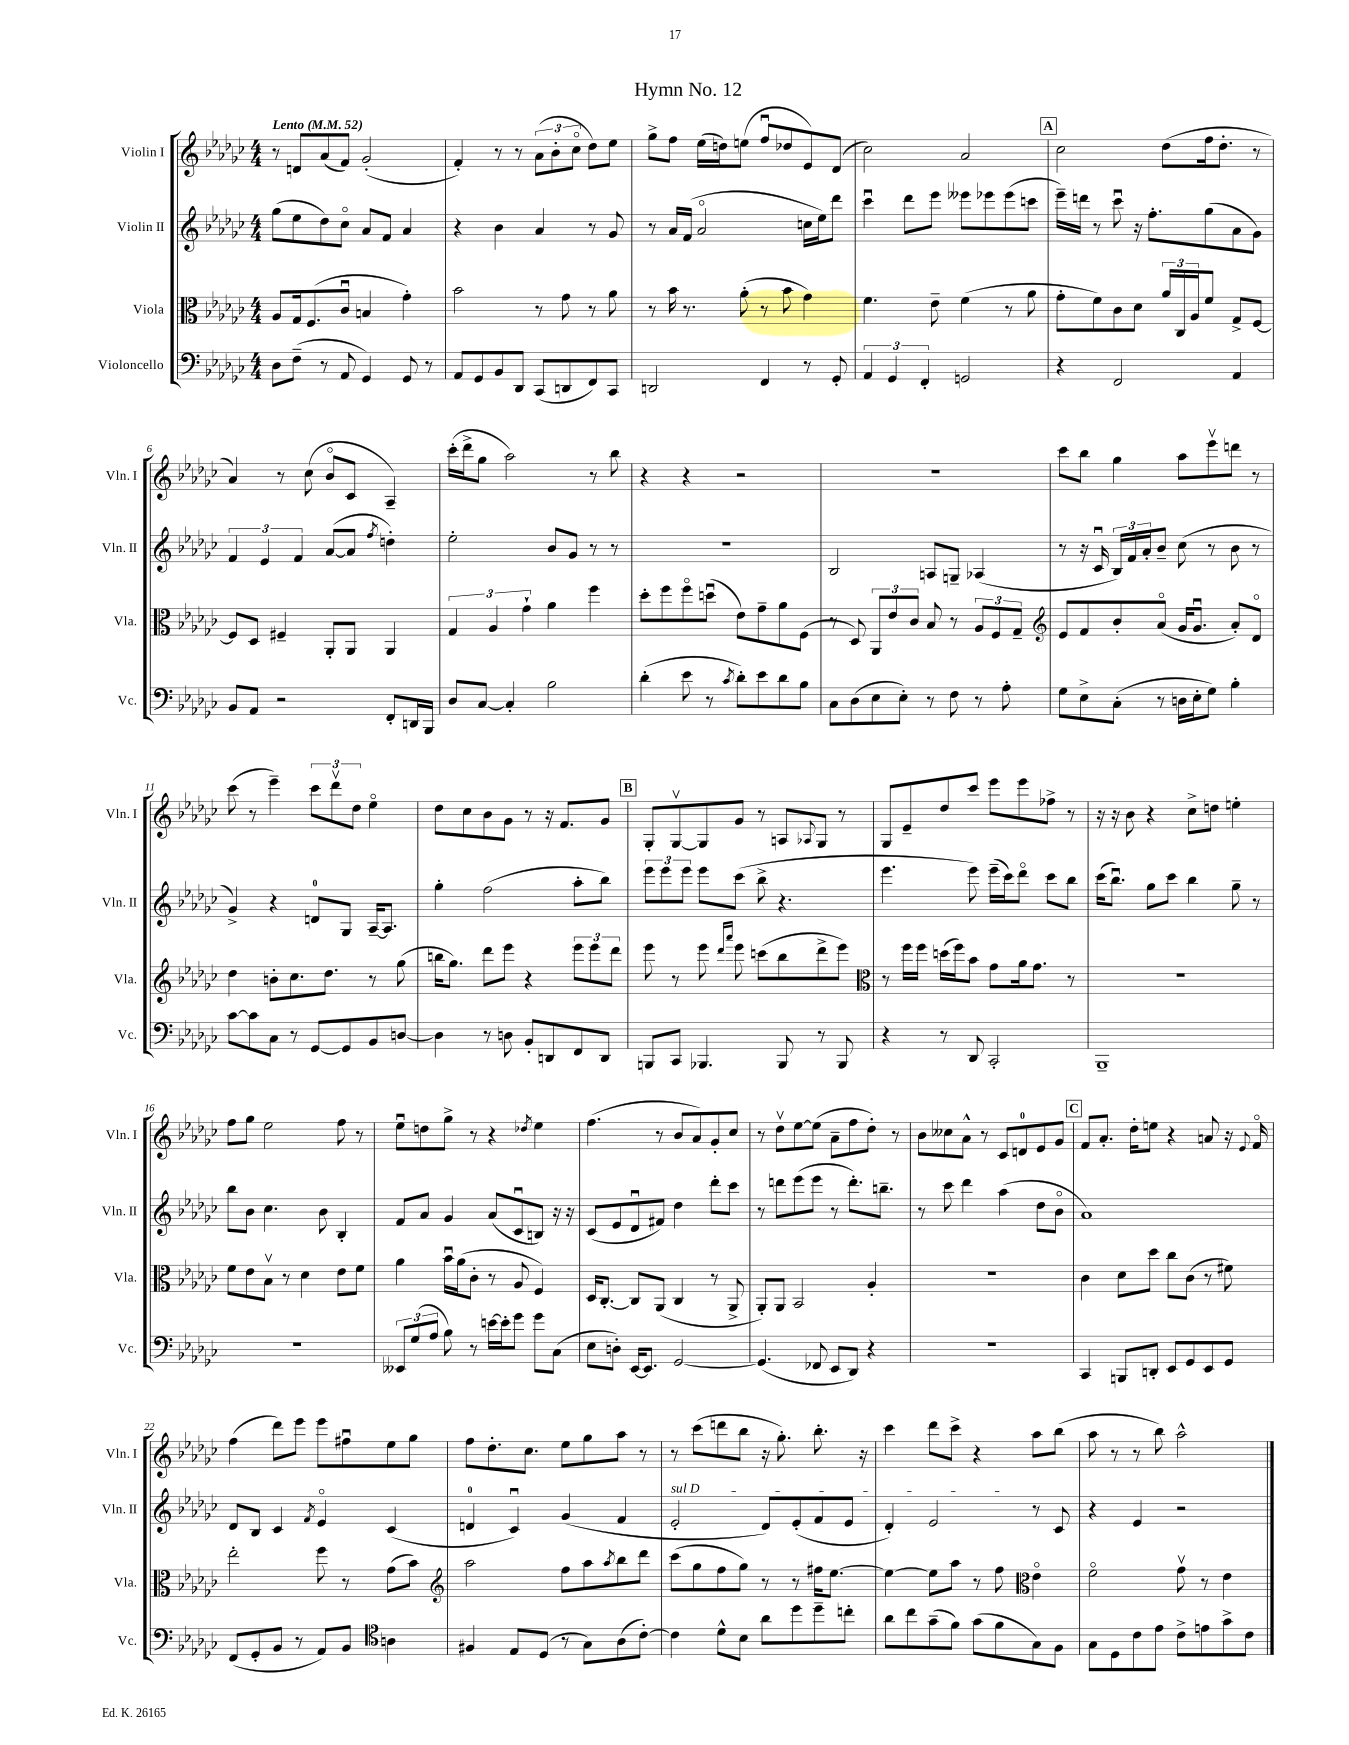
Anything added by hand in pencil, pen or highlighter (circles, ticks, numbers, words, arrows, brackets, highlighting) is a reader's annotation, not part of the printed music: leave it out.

**kern	**kern	**kern	**kern
*part4	*part3	*part2	*part1
*staff4	*staff3	*staff2	*staff1
*I"Violoncello	*I"Viola	*I"Violin II	*I"Violin I
*I'Vc.	*I'Vla.	*I'Vln. II	*I'Vln. I
*clefF4	*clefC3	*clefG2	*clefG2
*k[b-e-a-d-g-c-]	*k[b-e-a-d-g-c-]	*k[b-e-a-d-g-c-]	*k[b-e-a-d-g-c-]
*M4/4	*M4/4	*M4/4	*M4/4
*MM52	*MM52	*MM52	*MM52
=1	=1	=1	=1
!	!	!	!LO:TX:a:B:t=Lento
8D-\L	8A-/L	(8gg-\L	8r
(8F~\J	16G-/k	8ee-\	8dn/L
.	(8.F/	.	.
8r	.	8dd-\)	(8a-/
8AA-/	8c-u/J	8cc-\J	8f/J)
4GG-/)	4Bn/	8a-/L	(2g-'/
.	.	8f/J	.
8GG-/	4g-'\)	4a-/	.
8r	.	.	.
=2	=2	=2	=2
8AA-/L	2b-\	4r	4f'/)
8GG-/	.	.	.
8BB-/	.	4b-\	8r
8DD-/J	.	.	8r
(8CC-/L	8r	4a-/	(12a-\L
.	.	.	12b-'\
8DDn/	8g-\	.	.
.	.	.	12cc-\J
8FF/)	8r	8r	8dd-\L)
8CC-/J	8a-\	8g-/	8ee-\J
=3	=3	=3	=3
2DDn/	8r	8r	8gg-^\L
.	16b-\	16a-/LL	8ff\J
.	8.r	(16f/JJ	.
.	.	2a-/	(16ee-\LL
.	.	.	16ddn\J)
.	(8a-'\	.	(8een\J
4FF/	8r	.	8ffu/L
.	8b-\	.	8dd-X/
8r	4g-\)	16ccn\LL	8e-/)
.	.	16ee-\J)	.
8GG-'/	.	8ddd-\J	(8d-/J
=4	=4	=4	=4
6AA-/	4.f\	4ccc-u\	2cc-\)
6GG-/	.	.	.
.	.	8ddd-\L	.
6FF'/	.	.	.
.	8e-~\	8eee-\J	.
2GGn/	(4f\	8eee--X\L	2a-/
.	.	8eee-X\	.
.	8r	(8eee-\	.
.	8a-\	8cccn\J	.
!!LO:REH:place=s1:t=A
=5	=5	=5	=5
4r	8g-'\L	16eee-~\LL)	2cc-\
.	.	16dddn\JJ	.
.	8f\)	8r	.
2FF/	8c-\	8ccc-u\	.
.	8d-\J	16r	.
.	.	8.ff'\L	.
.	24a-/LL	.	(8dd-\L
.	24C-/	.	.
.	24A-/J	.	.
.	8f/J	(8gg-\	16ff\k
.	.	.	8.dd-'\J
4AA-/	8G-^/L	8a-\	.
.	[8F/J	8g-\J)	8r
!!LO:LB:g=z
=6	=6	=6	=6
8BB-/L	8F/L]	6f/	4a-/)
8AA-/J	8D-/J	.	.
.	.	6e-/	.
2r	4F#X~/	.	8r
.	.	6f/	.
.	.	.	(8cc-\
.	8AA-'/L	([8a-/L	8b-/L
.	8AA-/J	8a-/J]	8c-/J
.	.	8qff/	.
8FF'/L	4AA-/	4ddn'\)	4A-~/)
16DDn/L	.	.	.
16BBB-/JJ	.	.	.
=7	=7	=7	=7
8D-/L	6G-/	2ee-'\	(16ccc-'\LL
.	.	.	16ddd-^\J
[8C-/J	.	.	8gg-\J
.	6A-/	.	.
4C-'/]	.	.	2aa-\)
.	6g-`\	.	.
2B-\	4a-\	8b-/L	.
.	.	8g-/J	.
.	4ff\	8r	8r
.	.	8r	8bb-\
=8	=8	=8	=8
(4d-'\	8dd-'\L	1r	4r
.	8ff\	.	.
8e-\	8ff\	.	4r
8r	(8ddnu\J	.	.
8qc-/	.	.	.
8d-'\L)	8e-\L)	.	2r
8e-\	8g-~\	.	.
8d-\	8a-\	.	.
8B-\J	(8F\J	.	.
=9	=9	=9	=9
8C-\L	8r	2B-/	1r
(8D-\	8D-/)	.	.
8E-\	12AA-/L	.	.
.	12e-/	.	.
8E-'\J)	.	.	.
.	12c-/J	.	.
8r	8B-/	8An/L	.
8F\	8r	8Gn~/J	.
8r	12A-/L	(4A-X/	.
.	12F/	.	.
8A-'\	.	.	.
.	12G-~/J	.	.
=10	=10	=10	=10
*	*clefG2	*	*
8G-\L	8e-/L	8r	8ccc-\L
8E-^\	8f/	16r	8bb-\J
.	.	16c-u/	.
(8C-'\J	8b-'/	24B-/LL)	4gg-\
.	.	24f/	.
.	.	24a-'/J	.
8r	(8a-/J	8b-~/J	.
16Dn\LL	16g-/KL	(8cc-\	8aa-\L
16E-'\J	8.g-u/J	.	.
8G-\J)	.	8r	8eee-v\
4B-'\	8a-'/L)	8b-\	8dddn\J
.	8d-/J	8r	8r
!!LO:LB:g=z
=11	=11	=11	=11
[8c-\L	4dd-\	4g-^/)	(8ccc-\
8c-\]	.	.	8r
8C-\J	8bn'\L	4r	4eee-~\)
8r	8.cc-\	.	.
[8GG-/L	.	8dn/L	12ccc-\L
.	8.dd-\J	.	.
.	.	.	12ddd-v\
8GG-/]	.	8G-/J	.
.	.	.	12dd-\J
8BB-/	8r	[16A-~/KL	4ee-\
.	.	8.A-/J]	.
[8Dn/J	(8gg-\	.	.
=12	=12	=12	=12
4D\]	16bbn\KL	4gg-'\	8dd-\L
.	8.gg-\J)	.	.
.	.	.	8cc-\
8r	8ddd-\L	(2ff\	8b-\
8Dn\	8eee-\J	.	8g-\J
8BB-'/L	4r	.	8r
8DDn/	.	.	16r
.	.	.	8.f/L
8FF/	12eee-\L	8aa-'\L	.
.	12eee-\	.	.
8DD/J	.	8bb-\J)	8g-/J
.	12ddd-\J	.	.
!!LO:REH:place=s1:t=B
=13	=13	=13	=13
8BBBn/L	8eee-\	12eee-\L	8G-'/L
.	.	12eee-\	.
8CC-/J	8r	.	[8G-v/
.	.	12eee-\J	.
4.BBB-X/	8eee-\	8eee-\L	8G-/]
.	16qqddd-/LL	.	.
.	16qqaaa-/JJ	.	.
.	8eee-\	(8ccc-\J	8g-/J
.	(8cccn\L	8bb-^\	8r
8BBB-/	8bb-\	4.r	8An/L
.	.	.	8qqA-X/
8r	8ddd-^\	.	8G-/J
8BBB-/	8eee-\J)	.	8r
=14	=14	=14	=14
*	*clefC3	*	*
4r	8r	4.eee-\	8G-/L
.	16ff\LL	.	8e-~/
.	16ff\JJ	.	.
8r	(16ddn\LL	.	8dd-/
.	16ff\J)	.	.
8DD-/	8b-\J	8eee-\)	8ccc-/J
2CC-'/	8g-\L	(16eee-~\LL	8eee-\L
.	.	16ccc-\J)	.
.	16a-\k	8ddd-\J	8eee-\
.	8.g-\J	.	.
.	.	8ccc-\L	8ff-X^\J
.	8r	8bb-\J	8r
=15	=15	=15	=15
1BBB-~	1r	(16ccc-\KL	16r
.	.	8.bb-u\J)	16r
.	.	.	8b-\
.	.	8gg-\L	4r
.	.	8ccc-\J	.
.	.	4bb-\	8cc-^\L
.	.	.	8ddn\J
.	.	8gg-~\	4een'\
.	.	8r	.
!!LO:LB:g=z
=16	=16	=16	=16
1r	8f\L	8bb-\L	8ff\L
.	8e-\	8b-\J	8gg-\J
.	8B-v\J	4.cc-\	2ee-\
.	8r	.	.
.	4d-\	.	.
.	.	8b-\	.
.	8e-\L	4B-'/	8ff\
.	8f\J	.	8r
=17	=17	=17	=17
12EE--X/L	4a-\	8f/L	8ee-u\L
(12G-/	.	.	.
.	.	8a-/J	8ddn\
12A-/J	.	.	.
8B-\)	16b-u\LL	4g-/	8gg-^\J
.	(16a-\J	.	.
8r	8c-'\J	.	8r
[16en\LL	8r	(8a-/L	4r
16e'\J]	.	.	.
8g-\J	8A-/	8c-u/	.
.	.	.	8qdd-X/
8g-\L	4F/)	8Bn/J)	4ee-\
(8C-\J	.	16r	.
.	.	16r	.
=18	=18	=18	=18
8E-\L	16D-/KL	(8c-/L	(4.ff\
.	[8.C-'/J	.	.
8Dn'\J)	.	8e-/	.
[16EE-/KL	8C-/L]	8d-u/	.
8.EE-/J]	.	.	.
.	(8AA-/J	8f#X/J)	8r
[2GG-/	4C-/	4dd-\	8b-/L
.	.	.	8a-/)
.	8r	8ddd-'\L	8g-'/
.	8AA-^/	8ccc-\J	8cc-/J
=19	=19	=19	=19
(4.GG-/]	8AA-'/L)	8r	8r
.	8AA-/J	8dddn\L	8dd-v\L
.	2BB-/	(8eee-\	[8ee-\
8FF-X/	.	8eee-\J	(8ee-\J]
8EE-/L	.	8r	8a-~\L
8DD-/J)	.	8.ddd'\L)	8ff\
4r	4A-'/	.	8dd-'\J)
.	.	8.bbn~\J	.
.	.	.	8r
=20	=20	=20	=20
1r	1r	8r	8b-\L
.	.	8ccc-\	8cc--X\
.	.	4ddd-\	8a-^^\J
.	.	.	8r
.	.	(4aa-\	8c-/L
.	.	.	8dn/
.	.	8dd-\L	8e-/
.	.	8b-\J	8g-/J
!!LO:REH:place=s1:t=C
=21	=21	=21	=21
4CC-/	4c-\	1a-)	8f/L
.	.	.	8.a-'/J
8BBBn/L	8d-\L	.	.
.	.	.	16dd-'\KL
8DDn'/J	8dd-\J	.	8een\J
8EE-/L	8cc-\L	.	4r
8GG-/	(8c-\J	.	.
8EE-/	8r	.	8an/
8GG-/J	8f#X\)	.	16r
.	.	.	8qqe-/
.	.	.	16f/
!!LO:LB:g=z
=22	=22	=22	=22
(8FF/L	2ee-'\	8d-/L	(4ff\
8GG-'/	.	8B-/J	.
8BB-/J	.	4c-/	8ddd-\L)
8r	.	.	8eee-\J
.	.	8qf/	.
8AA-/L)	8ff\	4e-/	8eee-\L
8BB-/J	8r	.	8ff#Xu\
*clefC4	*	*	*
4An\	(8g-\L	(4c-/	8ee-\
.	8b-\J)	.	8gg-\J
=23	=23	=23	=23
*	*clefG2	*	*
4F#X/	2aa-\	4dn/	8ff\L
.	.	.	8.dd-'\
8E-/L	.	4c-u/)	.
.	.	.	8.cc-\J
(8D-/J	.	.	.
8r	8ff\L	(4g-/	8ee-\L
8G-\L)	8aa-\	.	8gg-\
.	8qaa-/	.	.
(8A-\	8bb-\	4f/	8aa-\J
[8c-'\J)	8ddd-\J	.	8r
=24	=24	=24	=24
!	!	!LO:TX:a:i:t=sul D	!
4c-\]	(8ccc-\L	2e-'/	8r
.	8gg-\	.	(8ccc-\L
8d-^^\L	8ff\	.	8dddn\
8B-\J	8gg-\J)	.	8bb-\J
8a-\L	8r	8d-/L)	16r
.	.	.	8.gg-'\)
8dd-\	8r	(8e-'/	.
8dd-~\	16ff#X\KL	8f/	8.bb-'\
.	[8.ee-\J	.	.
8ccn'\J	.	8e-/J	.
.	.	.	16r
=25	=25	=25	=25
8a-\L	4ee-\_	4d-'/)	4ccc-\
8cc-\	.	.	.
(8g-~\	8ee-\L]	2e-/	8ddd-\L
8f\J)	8aa-\J	.	8ccc-^\J
(8g-\L	8r	.	4r
8f\	8ff\	.	.
*	*clefC3	*	*
8G-\)	4e-\	8r	8aa-\L
8F\J	.	8c-/	(8bb-\J
=26	=26	=26	=26
8G-\L	2f\	4r	8aa-\
8D-\	.	.	8r
8c-\	.	4e-/	8r
8e-\J	.	.	8bb-\)
8c-^\L	8g-v\	2r	2aa-^^\
8en\	8r	.	.
8g-^\	4e-\	.	.
8c-\J	.	.	.
==	==	==	==
*-	*-	*-	*-
